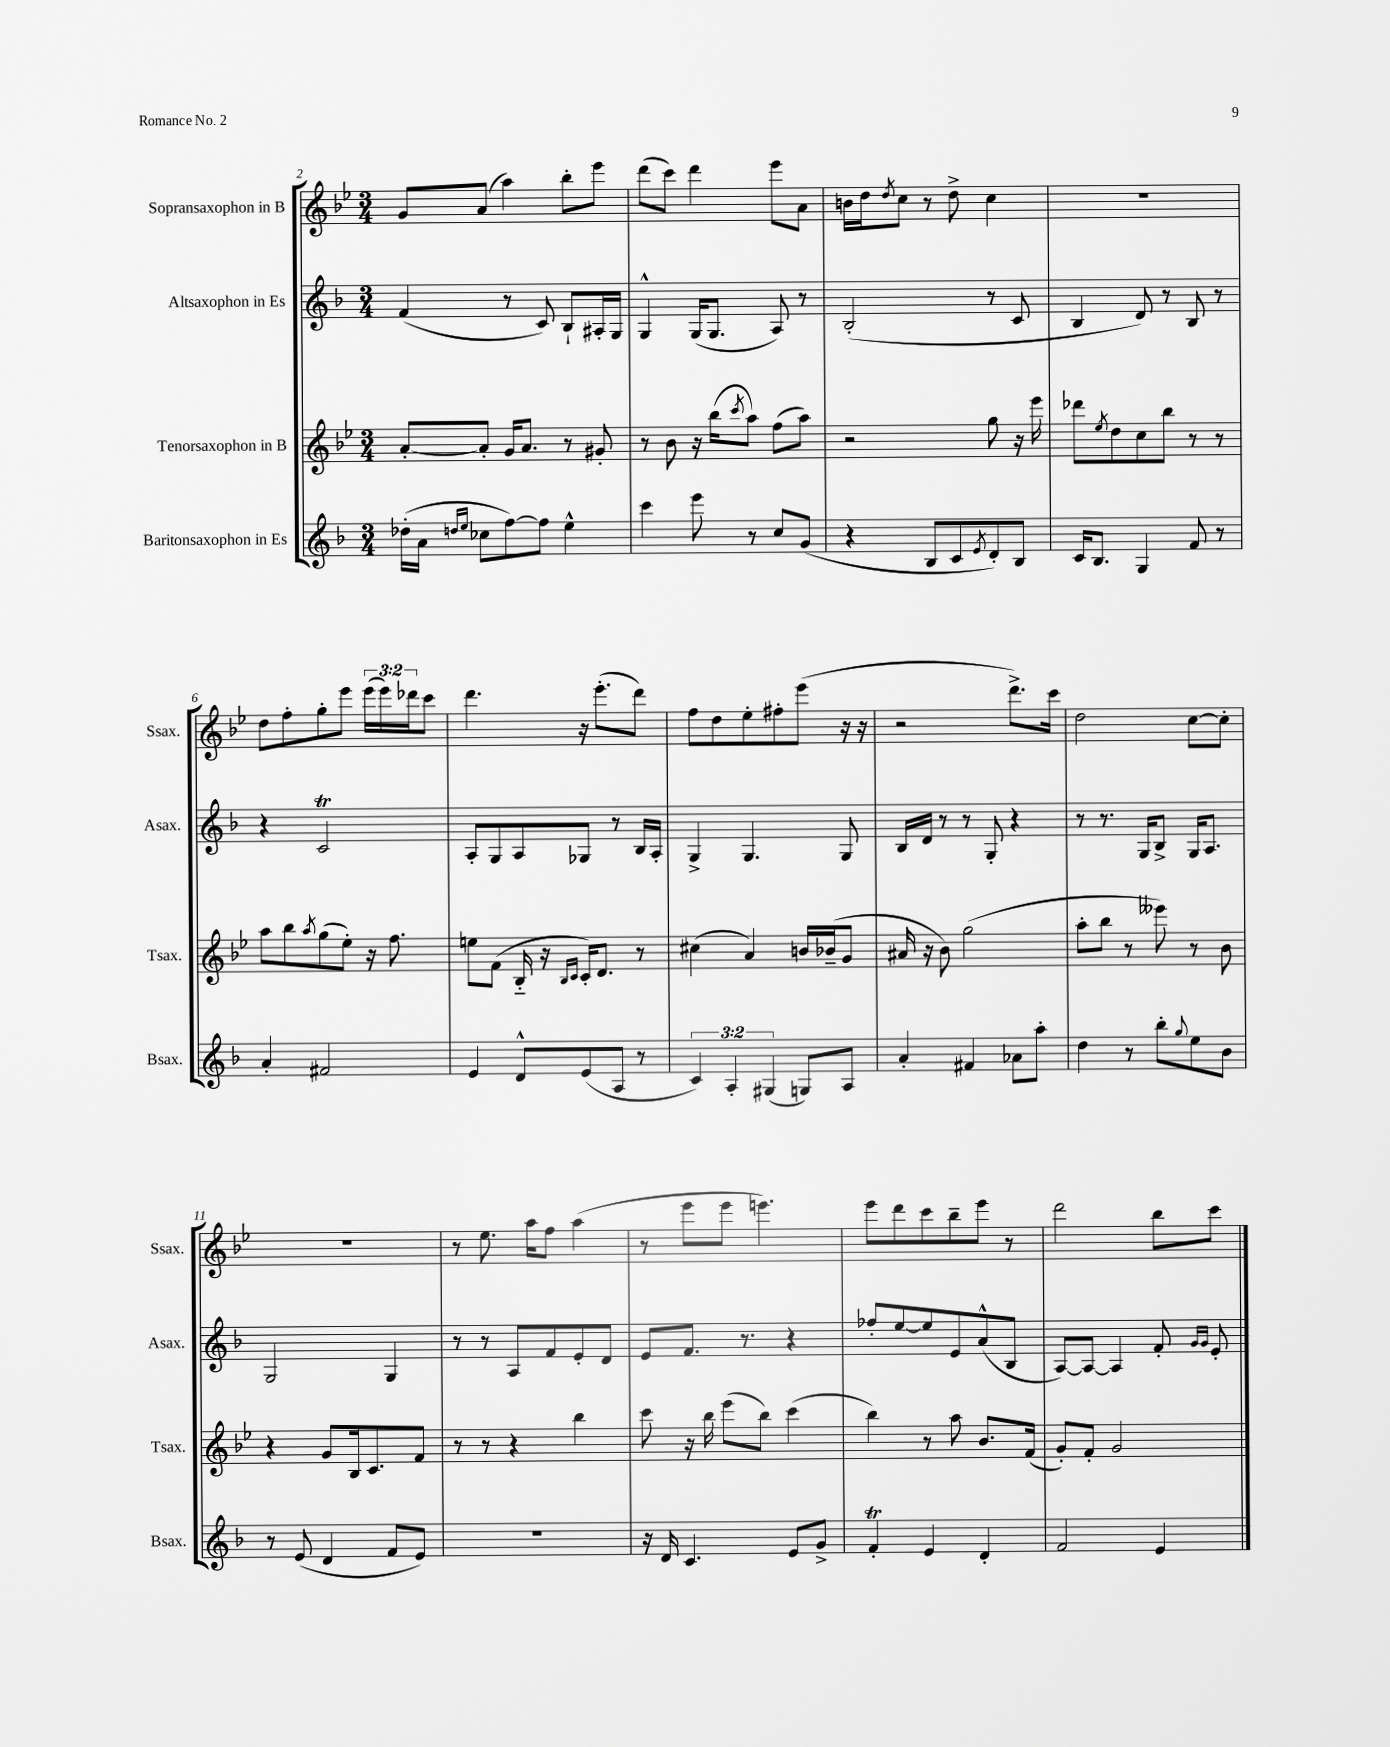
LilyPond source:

<<
\new StaffGroup <<
\new Staff = "s0" \with { instrumentName = "Sopransaxophon in B" shortInstrumentName = "Ssax." } {
    \clef treble \key bes \major \numericTimeSignature \time 3/4 \override Staff.TupletNumber.text = #tuplet-number::calc-fraction-text
    g'8 a'8( a''4) bes''8-. ees'''8 |
    d'''8( c'''8) d'''4 ees'''8 a'8 |
    b'16 d''16 \acciaccatura { d''8 } c''8 r8 d''8-> c''4 |
    R2. |
    d''8 f''8-. g''8-. ees'''8 \tuplet 3/2 { ees'''16( ees'''16) des'''16 } c'''8 |
    d'''4. r16 ees'''8.-.( d'''8) |
    f''8 d''8 ees''8-. fis''8-. ees'''8( r16 r16 |
    r2 d'''8.->) c'''16 |
    d''2 c''8~ c''8-. |
    R2. |
    r8 ees''8. a''16 f''8 a''4( |
    r8 ees'''8 ees'''8 e'''4.) |
    ees'''8 d'''8 c'''8 bes''8-- ees'''8 r8 |
    d'''2 bes''8 c'''8 \bar "|." |
}
\new Staff = "s1" \with { instrumentName = "Altsaxophon in Es" shortInstrumentName = "Asax." } {
    \clef treble \key f \major \numericTimeSignature \time 3/4
    f'4( r8 c'8) bes8-! ais16-. g16 |
    g4-^ g16( g8. a8) r8 |
    bes2-.( r8 c'8 |
    bes4 d'8) r8 bes8 r8 |
    r4 c'2\trill |
    a8-. g8 a8 ges8 r8 bes16 a16-. |
    g4-> g4. g8 |
    bes16 d'16 r8 r8 g8-. r4 |
    r8 r8. g16 bes8-> g16 a8. |
    g2 g4 |
    r8 r8 a8 f'8 e'8-. d'8 |
    e'8 f'8. r8. r4 |
    fes''8-. e''8~ e''8 e'8 a'8-^( bes8 |
    a8~) a8~ a4 f'8-. \grace { g'16 g'16 } e'8-. \bar "|." |
}
\new Staff = "s2" \with { instrumentName = "Tenorsaxophon in B" shortInstrumentName = "Tsax." } {
    \clef treble \key bes \major \numericTimeSignature \time 3/4
    a'8~-. a'8-. g'16 a'8. r8 gis'8-. |
    r8 bes'8 r16 bes''16( \acciaccatura { c'''8 } a''8) f''8( a''8) |
    r2 g''8 r16 ees'''16 |
    des'''8 \acciaccatura { ees''8 } d''8 c''8 bes''8 r8 r8 |
    a''8 bes''8 \acciaccatura { a''8 } g''8( ees''8-.) r16 f''8. |
    e''8 f'8( bes16-_ r16 \grace { bes16 c'16 } c'16-.) d'8. r8 |
    cis''4( a'4) b'16 bes'16--( g'8 |
    ais'16 r16 bes'8) g''2( |
    a''8-. bes''8 r8 eeses'''8) r8 bes'8 |
    r4 g'8 bes16 c'8. f'8 |
    r8 r8 r4 bes''4 |
    c'''8 r16 bes''16 ees'''8( bes''8) c'''4( |
    bes''4) r8 a''8 bes'8. f'16( |
    g'8-.) f'8-. g'2 \bar "|." |
}
\new Staff = "s3" \with { instrumentName = "Baritonsaxophon in Es" shortInstrumentName = "Bsax." } {
    \clef treble \key f \major \numericTimeSignature \time 3/4 \override Staff.TupletNumber.text = #tuplet-number::calc-fraction-text
    des''16-.( a'16 \grace { d''16 e''16 } ces''8 f''8~) f''8 e''4-^ |
    c'''4 e'''8 r8 c''8 g'8( |
    r4 bes8 c'8 \acciaccatura { e'8 } d'8-.) bes8 |
    c'16 bes8. g4 f'8 r8 |
    a'4-. fis'2 |
    e'4 d'8-^ e'8( a8 r8 |
    \tuplet 3/2 { c'4) a4-. gis4( } g8) a8 |
    a'4-. fis'4 aes'8 a''8-. |
    d''4 r8 bes''8-. \appoggiatura { g''8 } e''8 bes'8 |
    r8 e'8( d'4 f'8 e'8) |
    R2. |
    r16 d'16 c'4. e'8 g'8-> |
    f'4-.\trill e'4 d'4-. |
    f'2 e'4 \bar "|." |
}
>>
>>
\layout { \context { \Score currentBarNumber = #2 } }
